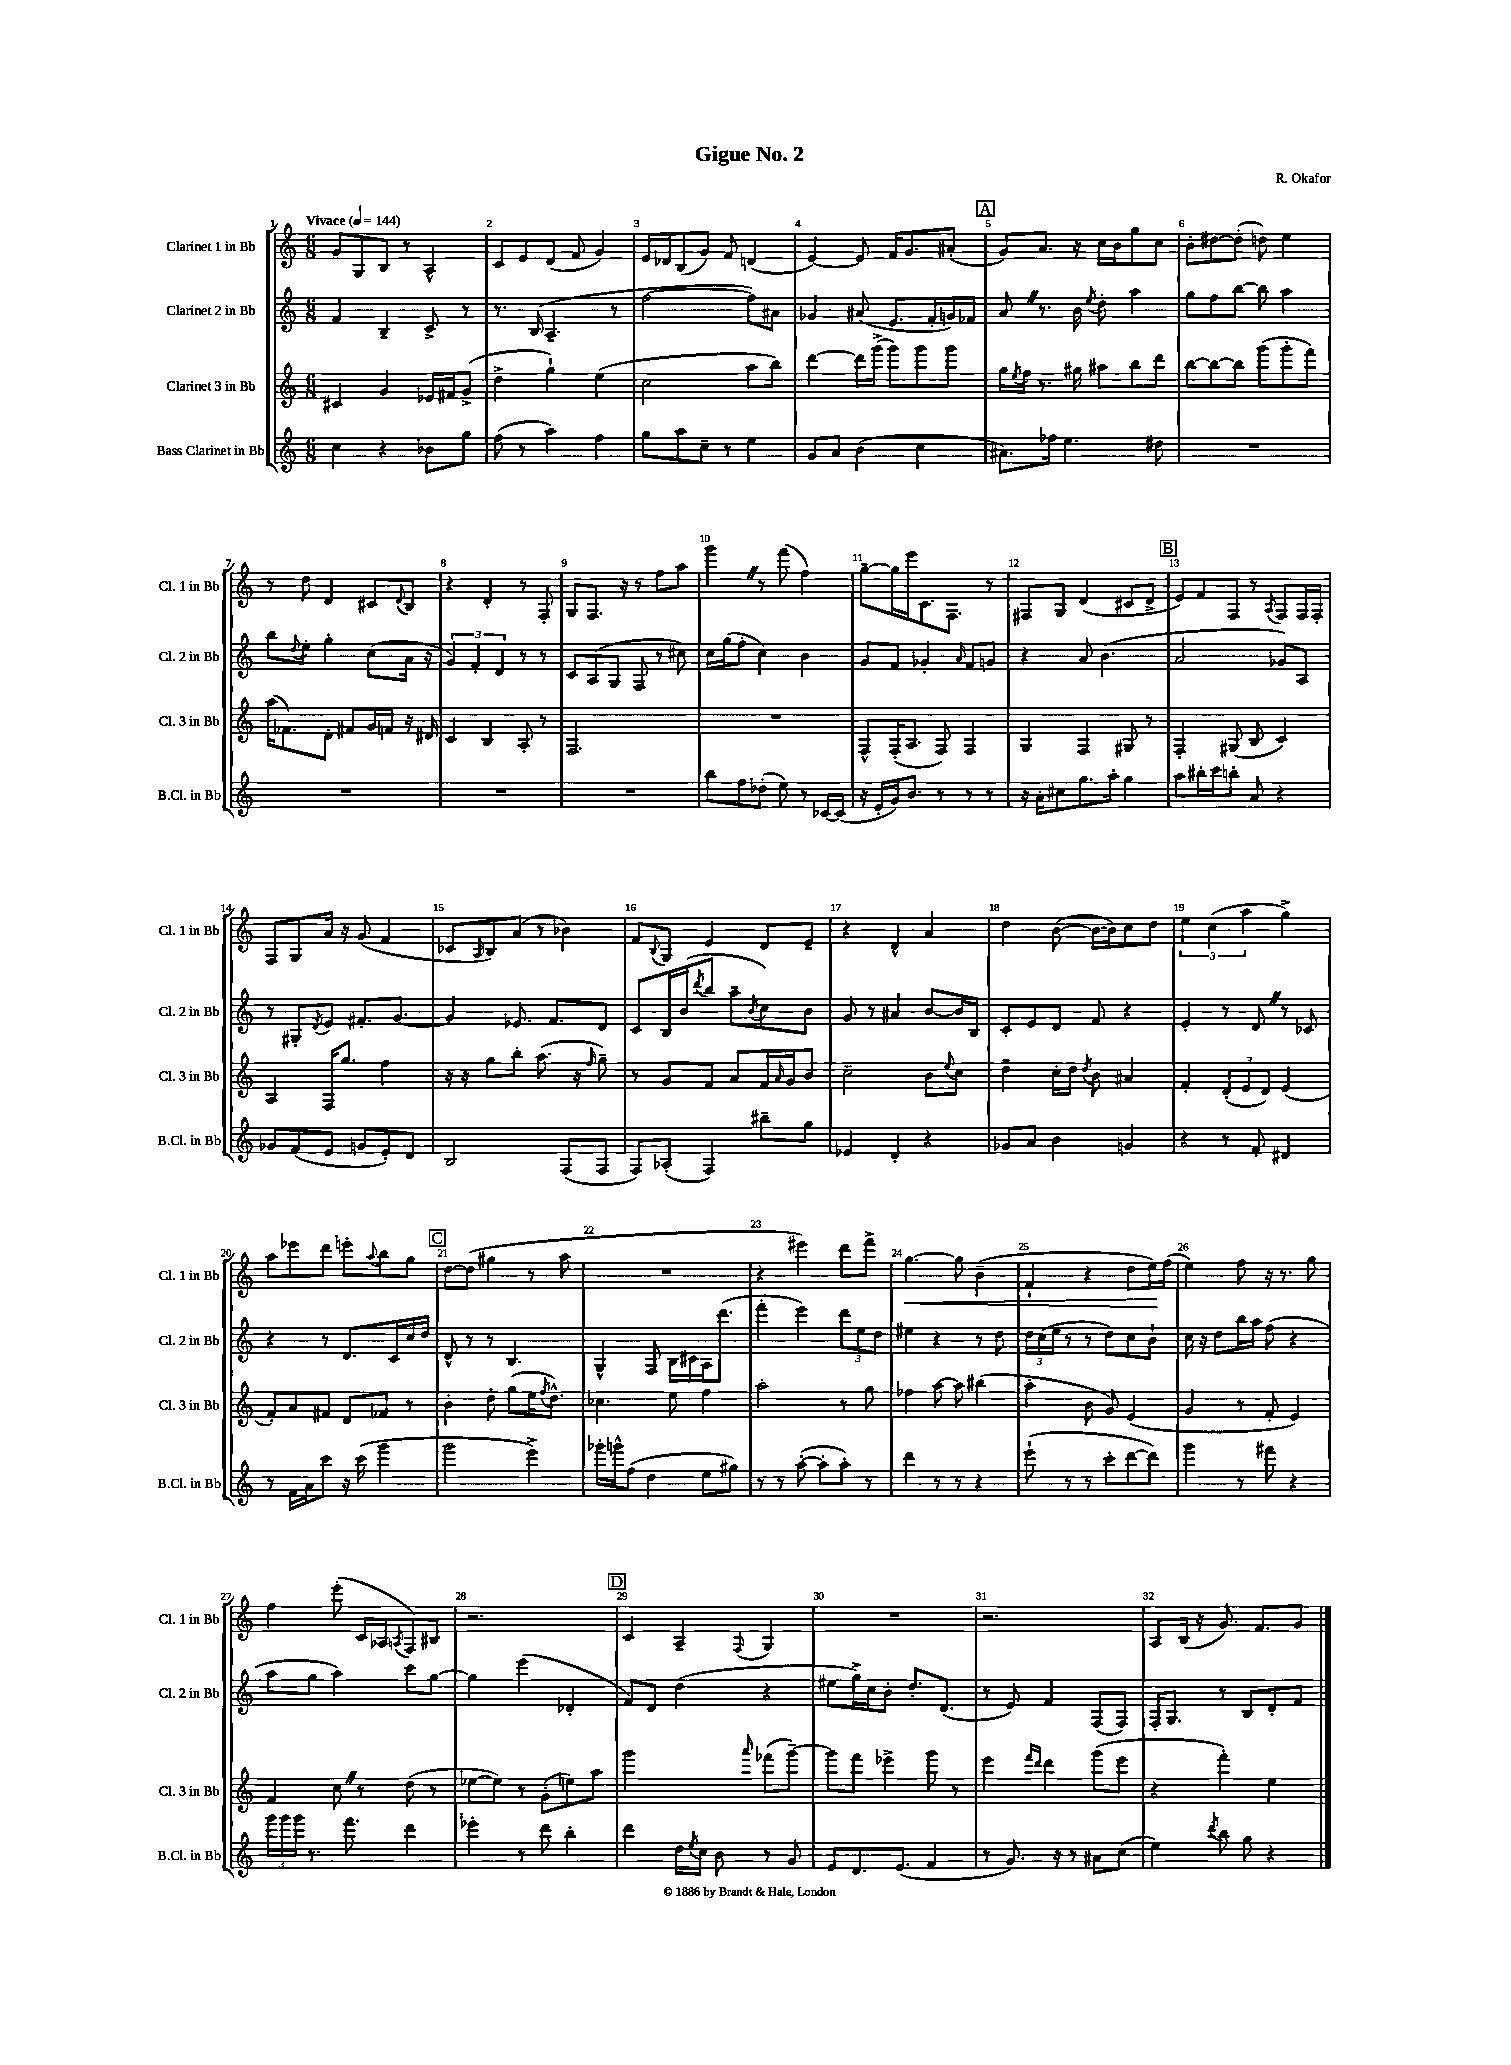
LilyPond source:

\header { title = "Gigue No. 2" composer = "R. Okafor" }
<<
\new StaffGroup <<
\new Staff = "s0" \with { instrumentName = "Clarinet 1 in Bb" shortInstrumentName = "Cl. 1 in Bb" } {
    \clef treble \key c \major \numericTimeSignature \time 6/8 \tempo "Vivace" 4 = 144
    g'8 g8 b8 r8 a4-^ |
    c'8 e'8 d'8( f'8 g'4) |
    e'16 des'16 b8( g'8) f'8 d'4( |
    e'4~) e'8 f'16 g'8. ais'8-.( |
    \mark \markup { \box "A" } g'8) a'8. r16 c''16 b'16 g''8 c''8 |
    b'8-. dis''8~ dis''8-.( d''8) e''4 |
    r8 d''8 d'4 cis'8 \appoggiatura { d'8 } b8 |
    r4 d'4-. r8 f8-. |
    g8 f8. r16 r8 f''8 a''8 |
    g'''4 \once \override BreathingSign.text = \markup { \musicglyph "scripts.caesura.straight" } \breathe r8 f'''8( f''4) |
    g''8~-- g''16 e'''16 c'8. f8. r8 |
    fis8 g8 d'4( cis'8 d'8-> |
    \mark \markup { \box "B" } e'8) f'8 f8 r8 \acciaccatura { a8 } f8 f16 f16-. |
    f8 g8 a'16 r16 g'8( f'4 |
    ces'8 \grace { a16 } b8) a'8( r8 bes'4) |
    f'8 \appoggiatura { b8 } g8 e'4 d'8 e'8-- |
    r4 d'4-^ a'4 |
    d''4 b'8~( b'16~ b'16) c''8 d''8 |
    \tuplet 3/2 { e''4 c''4( a''4 } g''4->) |
    a''8 ees'''8 d'''8 e'''8-. \appoggiatura { a''8 } b''8 g''8 |
    \mark \markup { \box "C" } d''8~ d''8( gis''4 r8 a''8 |
    R2. |
    r4 eis'''4) d'''8 f'''8-> |
    g''4.~\< g''8 b'4--( |
    f'4-! r4 d''8 e''16\!) f''16( |
    e''4) f''8 r16 r8. g''8 |
    f''4 e'''8-.( c'16 aes16 \acciaccatura { a8 } f8) bis8 |
    r2. |
    \mark \markup { \box "D" } c'4 a4-- \appoggiatura { f8 } g4 |
    R2. |
    r2. |
    a8 b16( r16 g'8.) f'8. g'8 \bar "|." |
}
\new Staff = "s1" \with { instrumentName = "Clarinet 2 in Bb" shortInstrumentName = "Cl. 2 in Bb" } {
    \clef treble \key c \major \numericTimeSignature \time 6/8
    f'4 b4-- c'8-> r8 |
    r8. b16( a4.-- r8 |
    f''2~ f''8) ais'8 |
    ges'4 ais'8( e'8. f'16-. g'16) fes'16 |
    \mark \markup { \box "A" } a'8 \once \override BreathingSign.text = \markup { \musicglyph "scripts.caesura.straight" } \breathe r8. b'16 \acciaccatura { e''8 } d''8-. a''4 |
    g''8 f''8 b''8~ b''8 a''4 |
    b''8 \appoggiatura { d''8 } e''8-. g''4-. c''8( a'16 r16 |
    \tuplet 3/2 { g'4) f'4-. d'4 } r8 r8 |
    c'8 a8( g8 f8 r8 cis''8) |
    c''16 g''16( f''8-. c''4) b'4 |
    g'8 f'8 ges'4-. \grace { a'16 } f'8 g'8 |
    r4 a'8 b'4.( |
    \mark \markup { \box "B" } a'2 ges'8) a8 |
    r8 gis8-. \acciaccatura { d'8 } e'8 fis'8.-. g'8.~ |
    g'4 ees'8. f'8. d'8 |
    c'8 b16 b'16( \acciaccatura { d'''8 } b''8 a''8-- \acciaccatura { b'8 } c''8) b'8 |
    g'8 r8 ais'4 b'8~ b'16 b16 |
    c'8-. e'8 d'8 f'8 r4 |
    e'4-. r8 d'8 \once \override BreathingSign.text = \markup { \musicglyph "scripts.caesura.straight" } \breathe r8 ces'8 |
    r4 r8 d'8. c'16 c''16 d''16 |
    \mark \markup { \box "C" } d'8-^ r8 r8 b4. |
    g4-^ f8 b16 cis'16 a16 d'''8.( |
    f'''4-. e'''4) \tuplet 3/2 { d'''8 e''8 d''8 } |
    eis''4 r4 r8 d''8 |
    \tuplet 3/2 { d''16 c''16( e''16 } r8 r8 d''8) c''8 b'8-! |
    c''16 r16 d''8 b''16 a''16 f''8( r4 |
    a''8 g''8 a''4) c'''8 g''8~ |
    g''4 e'''4( des'4-. |
    \mark \markup { \box "D" } f'8) d'8 d''4( r4 |
    eis''8 g''16->) c''16 b'8-. d''8.-. d'8.( |
    r8 e'8) f'4 f8( f8) |
    f16-. g8. r8 b8 d'8-. f'8 \bar "|." |
}
\new Staff = "s2" \with { instrumentName = "Clarinet 3 in Bb" shortInstrumentName = "Cl. 3 in Bb" } {
    \clef treble \key c \major \numericTimeSignature \time 6/8
    cis'4 g'4 ees'16 fis'16 g'8->( |
    d''4-> g''4-!) e''4( |
    c''2 a''8 b''8) |
    d'''4~ d'''16 g'''16->( g'''8) g'''8 g'''8 |
    \mark \markup { \box "A" } g''16 \acciaccatura { e''8 } f''16 r8. gis''16 ais''8 b''8 d'''8 |
    b''8~ b''8~ b''8 g'''8( g'''8-. f'''8) |
    a''16( fes'8.) d'8-. fis'8 g'16 f'16 r16 dis'16 |
    c'4 b4 a8-. r8 |
    f2. |
    R2. |
    f8-^ f16-.( a8. f8) f4 |
    g4 f4 gis8 r8 |
    \mark \markup { \box "B" } f4-. gis8( b8 c'4) |
    a4 f16 g''8. f''4 |
    r16 r16 g''8 b''8-. a''8.( r16 \grace { f''16 } g''8--) |
    r8 g'8 f'8 a'8 f'16 \grace { a'16 } g'16 b'8 |
    c''2-- b'8 \appoggiatura { e''8 } c''8 |
    d''4-- c''16-. d''16 \acciaccatura { d''8 } b'8 ais'4 |
    f'4-. \tuplet 3/2 { d'8-.( e'8 d'8) } e'4( |
    f'8-.) a'8 fis'8 d'8 fes'8 r8 |
    \mark \markup { \box "C" } b'4-. d''8-. g''8( e''16 \acciaccatura { f''8 } d''8.-^) |
    ces''4. e''8 f''4 |
    a''2-. r8 g''8 |
    fes''4 a''8~ a''8 bis''4( |
    a''4-. b'8 g'8) e'4( |
    g'4 r8 f'8-. e'4) |
    f'4 c''8 \once \override BreathingSign.text = \markup { \musicglyph "scripts.caesura.straight" } \breathe r8 d''8( r8 |
    ees''8~ ees''8) r8 g'8-.( e''8) a''8 |
    \mark \markup { \box "D" } g'''2 \grace { a'''16 } fes'''8( g'''8~--) |
    g'''8 f'''8 ees'''4-> g'''8 r8 |
    e'''4 \grace { f'''16 d'''16 } d'''4 g'''8( e'''8 |
    r4 f'''4-.) e''4 \bar "|." |
}
\new Staff = "s3" \with { instrumentName = "Bass Clarinet in Bb" shortInstrumentName = "B.Cl. in Bb" } {
    \clef treble \key c \major \numericTimeSignature \time 6/8
    c''4 r4 bes'8 g''8 |
    f''8( r8 a''4) f''4 |
    g''8 a''8 c''8-- r8 e''4 |
    g'8 a'8 b'4( c''4 |
    \mark \markup { \box "A" } ais'8.) fes''16 e''4. dis''8 |
    R2. |
    R2. |
    R2. |
    R2. |
    b''8 f''8 des''8-.( e''8) r8 ces'16~ ces'16( |
    r16 e'16-. g'16) b'8. r8 r8 r8 |
    r16 a'16-. cis''8 g''8. a''16-. g''4 |
    \mark \markup { \box "B" } a''8 bis''16-. c'''16 b''8-. a'8 r4 |
    ges'8 f'8( e'8 g'8 e'8-.) d'8 |
    b2 f8( f8 |
    f8) aes8-.( f4) bis''8-- g''8 |
    ees'4 d'4-. r4 |
    ges'8 a'8 b'4 g'4 |
    r4 r8 f'8-. dis'4 |
    r8 f'16 a'16 c'''8 r16 c'''16( g'''4 |
    \mark \markup { \box "C" } g'''2 e'''4->) |
    ges'''16-. g'''16-^ f''8( d''4 e''8 gis''8) |
    r8 r8 a''8~-.( a''8-. a''8-.) r8 |
    d'''4 r8 r8 r4 |
    e'''8-!( r8 r8 c'''8-. d'''8~ d'''8) |
    g'''4 r8 fis'''8 r4 |
    \tuplet 3/2 { g'''16 g'''16 g'''16 } r8. f'''8. d'''4 |
    ees'''4-. r8 d'''8 b''4-. |
    \mark \markup { \box "D" } d'''4 d''16 \acciaccatura { e''8 } c''16 b'8 r8 g'8 |
    e'8 d'8. e'8.( f'4 |
    r8 g'8.) r16 r8 ais'8 c''8( |
    e''4) \acciaccatura { d'''8 } b''8 g''8 r4 \bar "|." |
}
>>
>>
\layout { \context { \Score \override BarNumber.break-visibility = ##(#f #t #t) barNumberVisibility = #all-bar-numbers-visible } }
